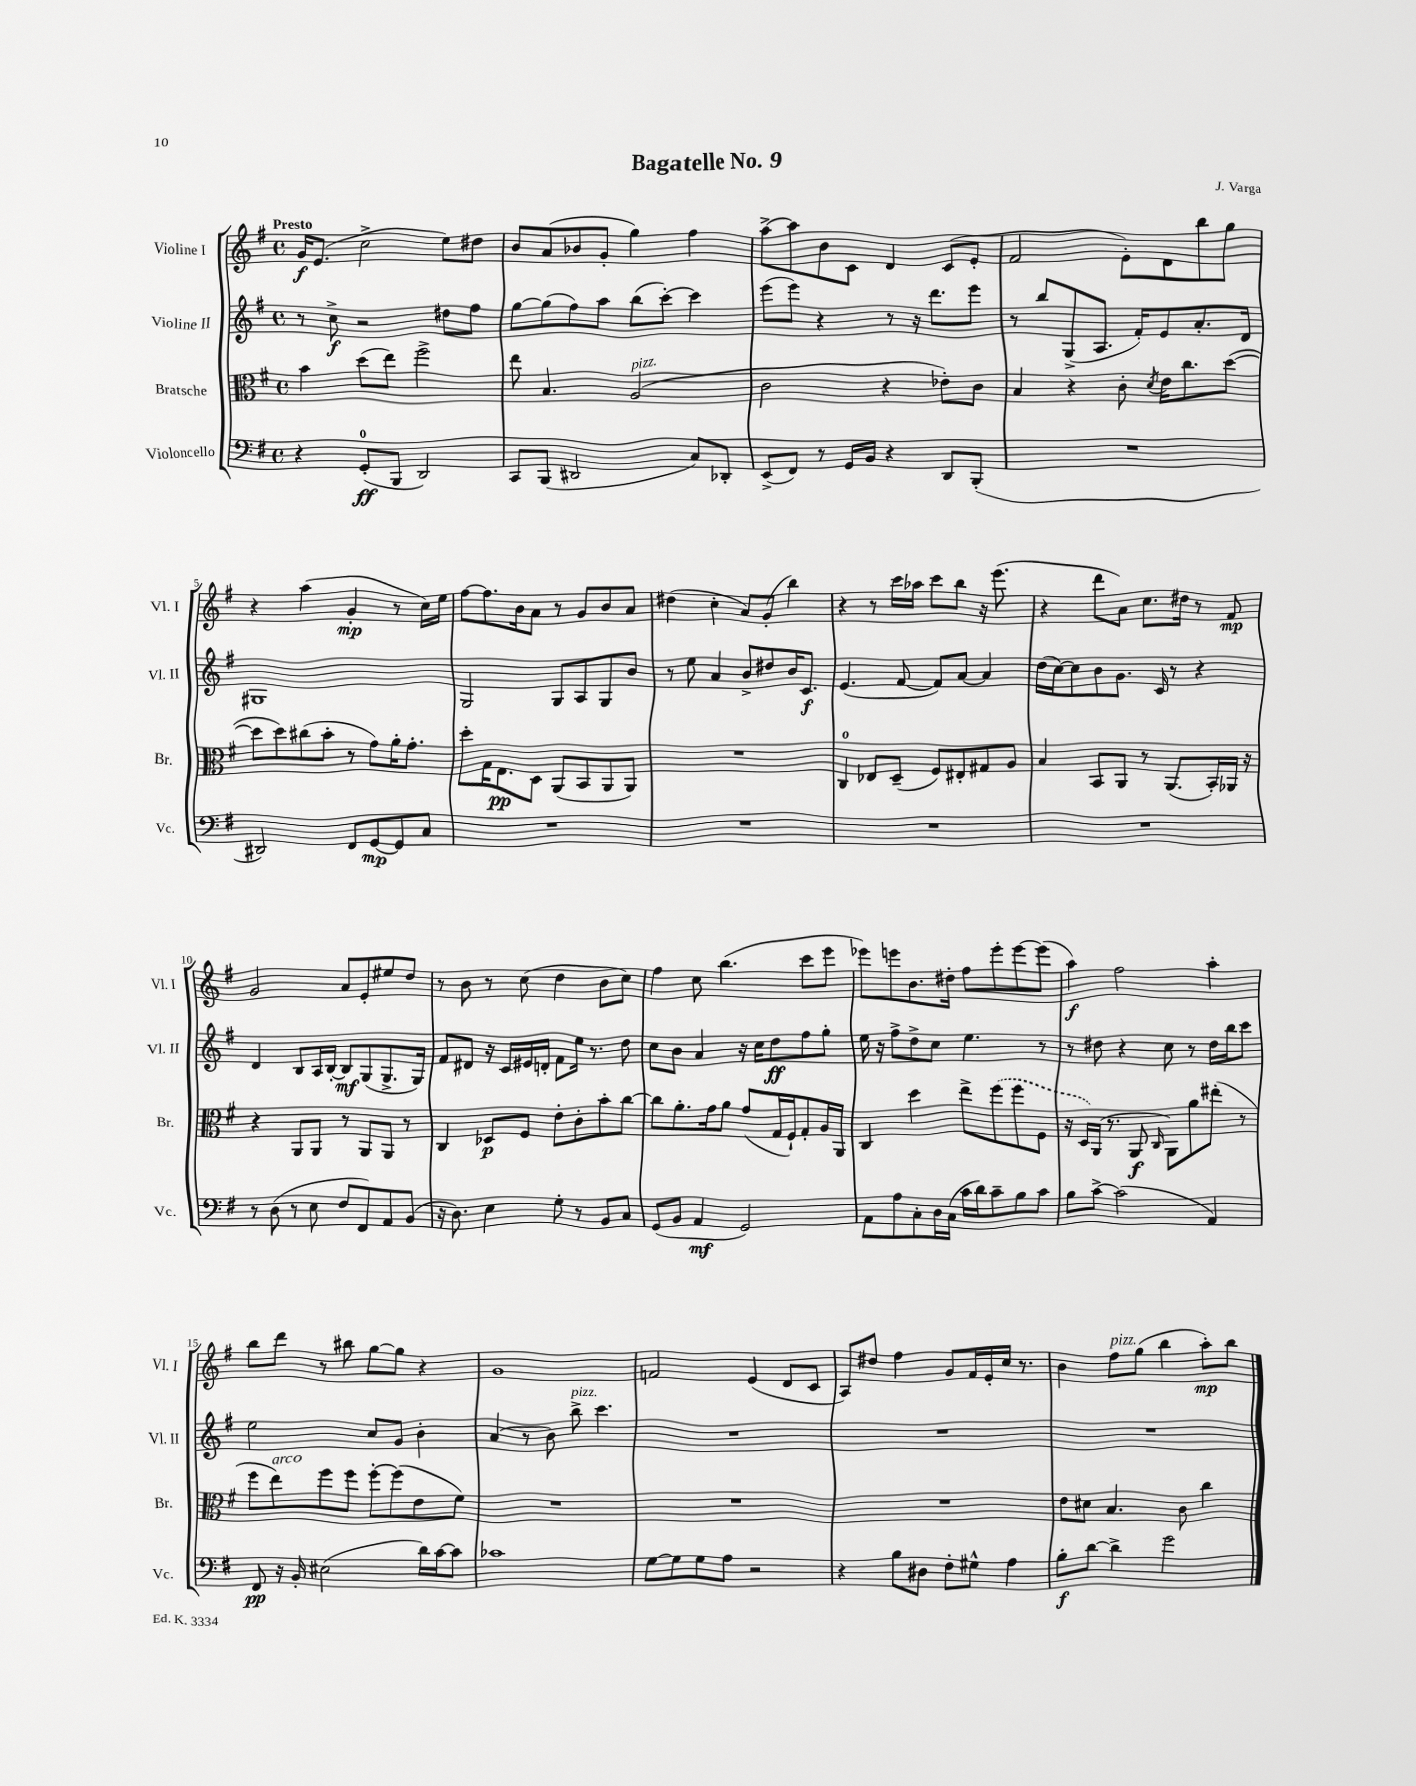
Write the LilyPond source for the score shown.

\header { title = "Bagatelle No. 9" composer = "J. Varga" }
<<
\new StaffGroup <<
\new Staff = "s0" \with { instrumentName = "Violine I" shortInstrumentName = "Vl. I" } {
    \clef treble \key g \major \defaultTimeSignature \time 4/4 \tempo "Presto"
    \autoBeamOff g'16[\f e'8.]( c''2-> e''8[) dis''8] |
    b'8[ a'8( bes'8 g'8]-. g''4) fis''4 |
    a''8[~-> a''8 b'8 c'8] d'4 c'8[( e'8]-. |
    fis'2 e'8[-.) d'8 b''8 g''8] |
    r4 a''4( g'4-.\mp r8 c''16[) e''16] |
    fis''8[~ fis''8. b'16 a'8] r8 g'8[ b'8 a'8] |
    dis''4( c''4-. a'8[) g'8]-.( b''4) |
    r4 r8 c'''16[ aes''16] c'''8[ b''8] r16 e'''8.( |
    r4 d'''8[ a'8]) c''8.[ dis''16] r8 fis'8\mp |
    g'2 a'8[ e'8-. eis''8 d''8] |
    r8 b'8 r8 c''8( d''4 b'8[ c''8]) |
    fis''4 c''8 b''4.( c'''8[ e'''8] |
    ees'''8[) e'''8 b'8. dis''16]-. fis''8[ e'''8-. e'''8~ e'''8]( |
    a''4\f) fis''2 a''4-. |
    b''8[ d'''8] r8 bis''8 g''8[~ g''8] r4 |
    g'1 |
    f'2 e'4( d'8[ c'8] |
    a8[) dis''8] fis''4 g'8[ fis'16 e'16-. c''16] r8. |
    b'4 fis''8[^\markup { \italic "pizz." } g''8]( b''4 a''8[-.\mp) b''8] \bar "|." |
}
\new Staff = "s1" \with { instrumentName = "Violine II" shortInstrumentName = "Vl. II" } {
    \clef treble \key g \major \defaultTimeSignature \time 4/4
    \autoBeamOff r8 c''8->\f r2 dis''8[ fis''8] |
    g''8[~ g''8( fis''8) a''8] b''8[( c'''8]~-.) c'''4 |
    e'''8[( e'''8]) r4 r8 r16 d'''8.[ e'''8] |
    r8 b''8[ g8->( a8.] fis'16[-.) e'8 a'8.-. d'16] |
    gis1 |
    g2 g8[ a8 g8 b'8] |
    r8 e''8 a'4 b'8[-> dis''8 b'16 c'8.]\f |
    e'4.( fis'8~ fis'8[) a'8]~ a'4 |
    d''16[( c''16~) c''8 b'8 g'8.] c'16 r8 r4 |
    d'4 b8[ a16 b16]~-. b8[\mf g8( g8.-> g16]) |
    fis'8[ dis'8] r16 c'16[ eis'16 d'16]-. fis'8[ e''16] r8. d''8 |
    c''8[ b'8] a'4 r16 c''16[ d''8\ff fis''8 g''8]-. |
    e''16 r16 fis''8[-> d''8-> c''8] e''4. r8 |
    r8 dis''8 r4 c''8 r8 dis''16[ b''16 c'''8] |
    e''2 c''8[ g'8] b'4-. |
    a'4( r8 b'8) b''8->^\markup { \italic "pizz." } c'''4. |
    R1 |
    R1 |
    R1 \bar "|." |
}
\new Staff = "s2" \with { instrumentName = "Bratsche" shortInstrumentName = "Br." } {
    \clef alto \key g \major \defaultTimeSignature \time 4/4
    \autoBeamOff b'4 d''8[( e''8]) fis''2-> |
    e''8 b4. a2^\markup { \italic "pizz." }( |
    c'2 r4 ees'8[-.) c'8] |
    b4 r4 c'8-. \acciaccatura { d'8 } e'16[ c''8. d''8]~( |
    d''8[ d''8) cis''8( b'8]-. r8 g'8[) a'16-. g'8.]-. |
    d''8[-. g16 e8.\pp d8] a,8[( b,8 a,8 a,8]) |
    R1 |
    c4-0 ees8[ d8]--( fis8[) eis8-. gis8 a8] |
    b4 b,8[ a,8] r8 a,8.[( b,16-.) aes,16] r16 |
    r4 a,8[ a,8] r8 a,8[ a,8] r8 |
    c4 des8[\p fis8] e'8[-. c'8-. b'8-. c''8]~ |
    c''8[ a'8.-. g'16 a'8] g'8[( g16 fis16-!) g8-. a16 a,16] |
    c4 d''4 e''8[-> \once \slurDashed fis''8( fis''8 fis8] |
    r16 d16[) a,16]( r8. a,8\f \grace { c16 } a,8[) a'8 eis''8]-.( r8 |
    fis''8[ e''8^\markup { \italic "arco" }) fis''8 fis''8] fis''8[~-. fis''8( e'8 fis'8]) |
    R1 |
    R1 |
    R1 |
    e'8[ dis'8] b4. c'8 c''4 \bar "|." |
}
\new Staff = "s3" \with { instrumentName = "Violoncello" shortInstrumentName = "Vc." } {
    \clef bass \key g \major \defaultTimeSignature \time 4/4
    \autoBeamOff r4 g,8[-0-.\ff( b,,8] d,2) |
    c,8[ b,,8]( dis,2 c8[) des,8]-. |
    e,8[->( fis,8]) r8 g,16[ b,16] r4 d,8[ b,,8]-.( |
    R1 |
    dis,2) fis,8[ g,8~\mp g,8 c8] |
    R1 |
    R1 |
    R1 |
    R1 |
    r8 d8( r8 e8 fis8[ fis,8) a,8 b,8]( |
    r16 d8.) e4 g8-. r8 b,8[ c8] |
    g,8[( b,8] a,4\mf g,2) |
    a,8[ a8 c8-. d16 c16]( c'16[ d'16) c'8-- b8 c'8] |
    b8[ c'8]~-> c'2( a,4) |
    fis,8\pp r16 b,16-. eis2( d'16[) c'16~ c'8] |
    ces'1 |
    g8[~ g8 g8 a8] r2 |
    r4 b8[ dis8] fis8[-. gis8]-^ a4 |
    b8[-.\f d'8]~ d'4-> g'2 \bar "|." |
}
>>
>>
